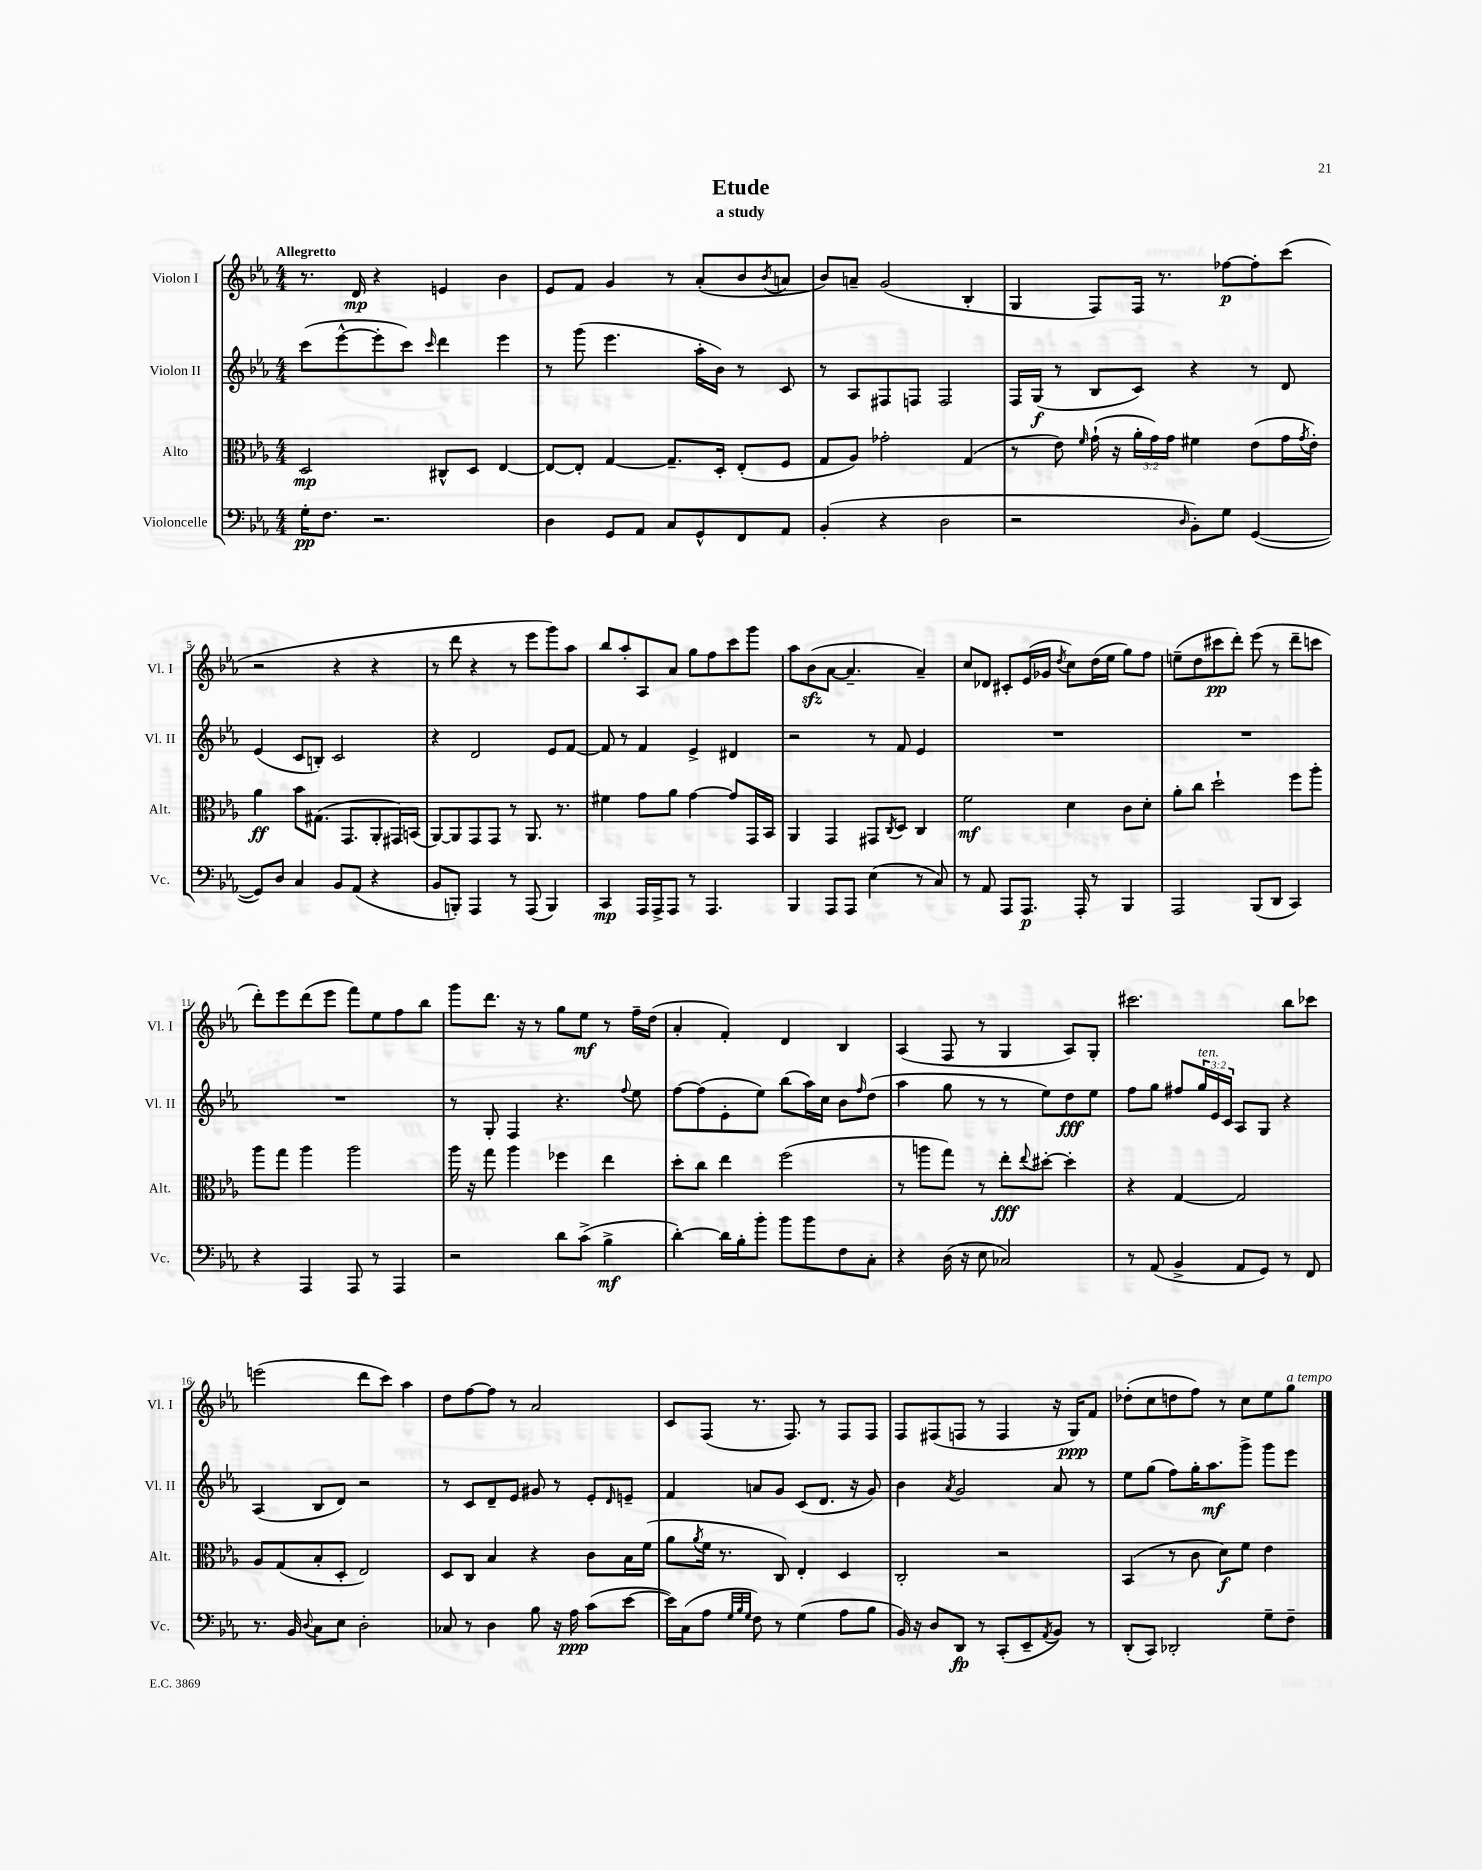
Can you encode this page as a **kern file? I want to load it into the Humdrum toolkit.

**kern	**dynam	**kern	**dynam	**kern	**dynam	**kern	**dynam
*part4	*part4	*part3	*part3	*part2	*part2	*part1	*part1
*staff4	*staff4	*staff3	*staff3	*staff2	*staff2	*staff1	*staff1
*I"Violoncelle	*	*I"Alto	*	*I"Violon II	*	*I"Violon I	*
*I'Vc.	*	*I'Alt.	*	*I'Vl. II	*	*I'Vl. I	*
*clefF4	*	*clefC3	*	*clefG2	*	*clefG2	*
*k[b-e-a-]	*	*k[b-e-a-]	*	*k[b-e-a-]	*	*k[b-e-a-]	*
*M4/4	*	*M4/4	*	*M4/4	*	*M4/4	*
=1	=1	=1	=1	=1	=1	=1	=1
!	!	!	!	!	!	!LO:TX:a:B:t=Allegretto	!
16G'\KL	pp	2D/	mp	(8ccc\L	.	8.r	.
8.F\J	.	.	.	.	.	.	.
.	.	.	.	[8eee-^^\	.	.	.
.	.	.	.	.	.	16d/	mp
2.r	.	.	.	8eee-'\]	.	4r	.
.	.	.	.	8ccc\J)	.	.	.
.	.	.	.	16qqccc/	.	.	.
.	.	8C#X^^/L	.	4ddd\	.	4en/	.
.	.	8D/J	.	.	.	.	.
.	.	[4E-/	.	4eee-\	.	4b-\	.
=2	=2	=2	=2	=2	=2	=2	=2
4D\	.	8E-/L_	.	8r	.	8e-/L	.
.	.	8E-'/J]	.	(8ggg\	.	8f/J	.
8GG/L	.	[4G/	.	4.eee-\	.	4g/	.
8AA-/J	.	.	.	.	.	.	.
8C/L	.	8.G~/L]	.	.	.	8r	.
8GG^^/	.	.	.	16aa-'\LL	.	(8a-'/L	.
.	.	16D'/Jk	.	16b-\JJ)	.	.	.
8FF/	.	(8E-'/L	.	8r	.	8b-/	.
.	.	.	.	.	.	8qb-/	.
8AA-/J	.	8F/J	.	8c/	.	8an/J	.
=3	=3	=3	=3	=3	=3	=3	=3
(4BB-'/	.	8G/L	.	8r	.	8b-/L)	.
.	.	8A-/J)	.	8A-/L	.	8an~/J	.
4r	.	2g-X'\	.	8F#X/	.	(2g/	.
.	.	.	.	8Fn/J	.	.	.
2D\	.	.	.	2F/	.	.	.
.	.	(4G/	.	.	.	4B-'/	.
=4	=4	=4	=4	=4	=4	=4	=4
2r	.	8r	.	16F/LL	.	4G/	.
.	.	.	.	(16G/JJ	f	.	.
.	.	8e-\)	.	8r	.	.	.
.	.	16qqf/	.	.	.	.	.
.	.	(16g`\	.	8B-/L	.	8F/L)	.
.	.	16r	.	.	.	.	.
.	.	24a-'\LL	.	8c/J)	.	16F/Jk	.
.	.	24g\)	.	.	.	.	.
.	.	.	.	.	.	8.r	.
.	.	24g\JJ	.	.	.	.	.
16qqD/	.	.	.	.	.	.	.
8BB-'\L)	.	4f#X\	.	4r	.	.	.
8G\J	.	.	.	.	.	[8ff-X\L	p
([4GG/	.	(8e-\L	.	8r	.	8ff-'\]	.
.	.	16g\L	.	8d/	.	(8ccc\J	.
.	.	8qg/	.	.	.	.	.
.	.	16e-'\JJ)	.	.	.	.	.
!!LO:LB:g=z
=5	=5	=5	=5	=5	=5	=5	=5
8GG/L])	.	4a-\	ff	(4e-/	.	2r	.
8D/J	.	.	.	.	.	.	.
4C/	.	8b-\L	.	8c/L	.	.	.
.	.	(8.G#X\J	.	8Bn'/J)	.	.	.
8BB-/L	.	.	.	2c/	.	4r	.
.	.	8.GG/L	.	.	.	.	.
(8AA-/J	.	.	.	.	.	.	.
4r	.	8AA-'/	.	.	.	4r	.
.	.	16GG#X/L)	.	.	.	.	.
.	.	(16BBn/JJ	.	.	.	.	.
=6	=6	=6	=6	=6	=6	=6	=6
8BB-/L	.	[8AA-/L)	.	4r	.	8r	.
8BBBn'/J)	.	8AA-/]	.	.	.	8ddd\	.
4AAA-/	.	8GG/	.	2d/	.	4r	.
.	.	8GG/J	.	.	.	.	.
8r	.	8r	.	.	.	8r	.
(8AAA-/	.	8.AA-/	.	.	.	8eee-\L	.
4BBB/)	.	.	.	8e-/L	.	8ggg\)	.
.	.	8.r	.	.	.	.	.
.	.	.	.	[8f/J	.	8aa-\J	.
=7	=7	=7	=7	=7	=7	=7	=7
4CC/	mp	4f#X\	.	8f/]	.	8bb-/L	.
.	.	.	.	8r	.	8aa-'/	.
16AAA-/LL	.	8g\L	.	4f/	.	8A-/	.
16AAA-^/J	.	.	.	.	.	.	.
8AAA-/J	.	8a-\J	.	.	.	8a-/J	.
8r	.	[4g\	.	4e-^/	.	8gg\L	.
4.AAA-/	.	.	.	.	.	8ff\	.
.	.	8g/L]	.	4d#X/	.	8ccc\	.
.	.	16GG/L	.	.	.	8ggg\J	.
.	.	16BB-/JJ	.	.	.	.	.
=8	=8	=8	=8	=8	=8	=8	=8
4BBB-/	.	4AA-/	.	2r	.	8aa-\L	.
.	.	.	.	.	.	(8b-zz\	.
8AAA-/L	.	4GG/	.	.	.	[8a-\J	.
8AAA-/J	.	.	.	.	.	4.a-~/]	.
(4E-\	.	8GG#X/L	.	8r	.	.	.
.	.	8qC/	.	.	.	.	.
.	.	8D/J	.	8f/	.	.	.
8r	.	4C/	.	4e-/	.	4a-~/)	.
8C/)	.	.	.	.	.	.	.
=9	=9	=9	=9	=9	=9	=9	=9
8r	.	2f\	mf	1r	.	8cc/L	.
8AA-/	.	.	.	.	.	8d-X/J	.
8AAA-/L	.	.	.	.	.	8c#X'/L	.
8.AAA-/J	p	.	.	.	.	(16e-/L	.
.	.	.	.	.	.	16g-X/JJ	.
.	.	.	.	.	.	8qdd/	.
.	.	4d\	.	.	.	8cc\L)	.
16AAA-'/	.	.	.	.	.	.	.
8r	.	.	.	.	.	(16dd\L	.
.	.	.	.	.	.	16ee-\JJ	.
4BBB-/	.	8c\L	.	.	.	8gg\L)	.
.	.	8d'\J	.	.	.	8ff\J	.
=10	=10	=10	=10	=10	=10	=10	=10
2AAA-/	.	8a-'\L	.	1r	.	(8een~\L	.
.	.	8cc\J	.	.	.	8dd\	.
.	.	2dd`\	.	.	.	8ccc#X\	pp
.	.	.	.	.	.	8ddd'\J)	.
(8BBB-/L	.	.	.	.	.	(8eee-\	.
8DD/J	.	.	.	.	.	8r	.
4CC/)	.	8ff\L	.	.	.	8ddd~\L	.
.	.	8aa-'\J	.	.	.	8cccn\J	.
!!LO:LB:g=z
=11	=11	=11	=11	=11	=11	=11	=11
4r	.	8aa-\L	.	1r	.	8ddd'\L)	.
.	.	8gg\J	.	.	.	8eee-\	.
4AAA-/	.	4aa-\	.	.	.	(8ddd\	.
.	.	.	.	.	.	8eee-\J	.
8AAA-/	.	2aa-\	.	.	.	8fff\L)	.
8r	.	.	.	.	.	8ee-\	.
4AAA-/	.	.	.	.	.	8ff\	.
.	.	.	.	.	.	8bb-\J	.
=12	=12	=12	=12	=12	=12	=12	=12
2r	.	16aa-\	.	8r	.	8ggg\L	.
.	.	16r	.	.	.	.	.
.	.	8gg\	.	8G'/	.	8.ddd\J	.
.	.	4aa-\	.	4F/	.	.	.
.	.	.	.	.	.	16r	.
.	.	.	.	.	.	8r	.
8d\L	.	4ff-X\	.	4.r	.	8gg\L	.
(8c^\J	.	.	.	.	.	8ee-\J	mf
4B-^\	mf	4ee-\	.	.	.	8r	.
.	.	.	.	8qqff/	.	.	.
.	.	.	.	8ee-\	.	16ff~\LL	.
.	.	.	.	.	.	(16dd\JJ	.
=13	=13	=13	=13	=13	=13	=13	=13
[4d'\)	.	8dd'\L	.	[8ff\L	.	4a-'/	.
.	.	8cc\J	.	(8ff\]	.	.	.
16d\LL]	.	4ee-\	.	8e-'\	.	4f'/)	.
16B-'\J	.	.	.	.	.	.	.
8b-'\J	.	.	.	8ee-\J)	.	.	.
8b-\L	.	(2ff\	.	(8bb-\L	.	4d/	.
8b-\	.	.	.	16aa-\L)	.	.	.
.	.	.	.	16cc\JJ	.	.	.
8F\	.	.	.	8b-\L	.	4B-/	.
.	.	.	.	16qqff/	.	.	.
8C'\J	.	.	.	(8dd\J	.	.	.
=14	=14	=14	=14	=14	=14	=14	=14
4r	.	8r	.	4aa-\	.	(4A-/	.
.	.	8aan\L	.	.	.	.	.
(16D\	.	8gg\J)	.	8gg\	.	8F/	.
16r	.	.	.	.	.	.	.
8E-\	.	8r	.	8r	.	8r	.
2C-X/)	.	8ee-'\L	fff	8r	.	4G/	.
.	.	8qqee-/	.	.	.	.	.
.	.	[8dd#X'\J	.	8ee-\L)	.	.	.
.	.	4dd#'\]	.	8dd\	fff	8A-/L)	.
.	.	.	.	8ee-\J	.	8G'/J	.
=15	=15	=15	=15	=15	=15	=15	=15
8r	.	4r	.	8ff\L	.	2.ccc#X\	.
(8AA-/	.	.	.	8gg\J	.	.	.
4BB-^/	.	[4G/	.	8ff#X/L	.	.	.
!	!	!	!	!LO:TX:a:i:t=ten.	!	!	!
.	.	.	.	24gg/L	.	.	.
.	.	.	.	24e-/	.	.	.
.	.	.	.	24c/JJ	.	.	.
8AA-/L	.	2G/]	.	8A-/L	.	.	.
8GG/J)	.	.	.	8G/J	.	.	.
8r	.	.	.	4r	.	8bb-\L	.
8FF/	.	.	.	.	.	8ccc-X\J	.
!!LO:LB:g=z
=16	=16	=16	=16	=16	=16	=16	=16
8.r	.	8A-/L	.	(4A-/	.	(2eeen\	.
.	.	(8G/	.	.	.	.	.
16BB-/	.	.	.	.	.	.	.
8qqD/	.	.	.	.	.	.	.
8C\L	.	8B-'/	.	8B-/L	.	.	.
8E-\J	.	8D'/J	.	8d/J)	.	.	.
2D'\	.	2E-/)	.	2r	.	8ddd\L	.
.	.	.	.	.	.	8ccc\J)	.
.	.	.	.	.	.	4aa-\	.
=17	=17	=17	=17	=17	=17	=17	=17
8C-X/	.	8D/L	.	8r	.	8dd\L	.
8r	.	8C/J	.	8c/L	.	[8ff\	.
4D\	.	4B-/	.	8d~/	.	8ff\J]	.
.	.	.	.	8e-/J	.	8r	.
8B-\	.	4r	.	8g#X/	.	2a-/	.
16r	.	.	.	8r	.	.	.
16A-\	ppp	.	.	.	.	.	.
(8c\L	.	8c\L	.	8e-'/L	.	.	.
.	.	.	.	16qqd/	.	.	.
[8e-\J	.	16B-\L	.	8en~/J	.	.	.
.	.	(16f\JJ	.	.	.	.	.
=18	=18	=18	=18	=18	=18	=18	=18
16e-\LL])	.	8a-\L	.	4f/	.	8c/L	.
(16C\J	.	.	.	.	.	.	.
.	.	8qa-/	.	.	.	.	.
8A-\J	.	16f\Jk	.	.	.	(8F/J	.
.	.	8.r	.	.	.	.	.
32qqG/LLL	.	.	.	.	.	.	.
32qqB-/	.	.	.	.	.	.	.
32qqG/JJJ	.	.	.	.	.	.	.
8F\)	.	.	.	8an/L	.	8.r	.
8r	.	8C/)	.	8g/J	.	.	.
.	.	.	.	.	.	8.F/)	.
(4G\	.	4E-'/	.	(8c/L	.	.	.
.	.	.	.	8.d/J	.	8r	.
8A-\L	.	4D/	.	.	.	8F/L	.
.	.	.	.	16r	.	.	.
8B-\J	.	.	.	8g/)	.	8F/J	.
=19	=19	=19	=19	=19	=19	=19	=19
16BB-/)	.	2C'/	.	4b-\	.	8F/L	.
16r	.	.	.	.	.	.	.
8D/L	.	.	.	.	.	(8F#X/	.
.	.	.	.	8qa-/	.	.	.
8DD/J	fp	.	.	2g/	.	8Fn/J	.
8r	.	.	.	.	.	8r	.
(8CC'/L	.	2r	.	.	.	4F/	.
8EE-~/	.	.	.	.	.	.	.
8qAA-/	.	.	.	.	.	.	.
8BB-/J)	.	.	.	8a-/	.	16r	.
.	.	.	.	.	.	16G/KL)	ppp
8r	.	.	.	8r	.	8f/J	.
=20	=20	=20	=20	=20	=20	=20	=20
(8DD'/L	.	(4BB-/	.	8ee-\L	.	(8dd-X'\L	.
8CC/J)	.	.	.	(8gg\J	.	8cc\	.
2DD-X'/	.	8r	.	8ff\L)	.	8ddn\	.
.	.	8c\	.	16gg'\K	.	8ff\J)	.
.	.	.	.	8.aa-\	mf	.	.
.	.	8d\L)	f	.	.	8r	.
.	.	8f\J	.	8ggg^\J	.	8cc\L	.
8G~\L	.	4e-\	.	8ggg\L	.	8ee-\	.
!	!	!	!	!	!	!LO:TX:a:i:t=a tempo	!
8F~\J	.	.	.	8eee-\J	.	8gg\J	.
==	==	==	==	==	==	==	==
*-	*-	*-	*-	*-	*-	*-	*-
